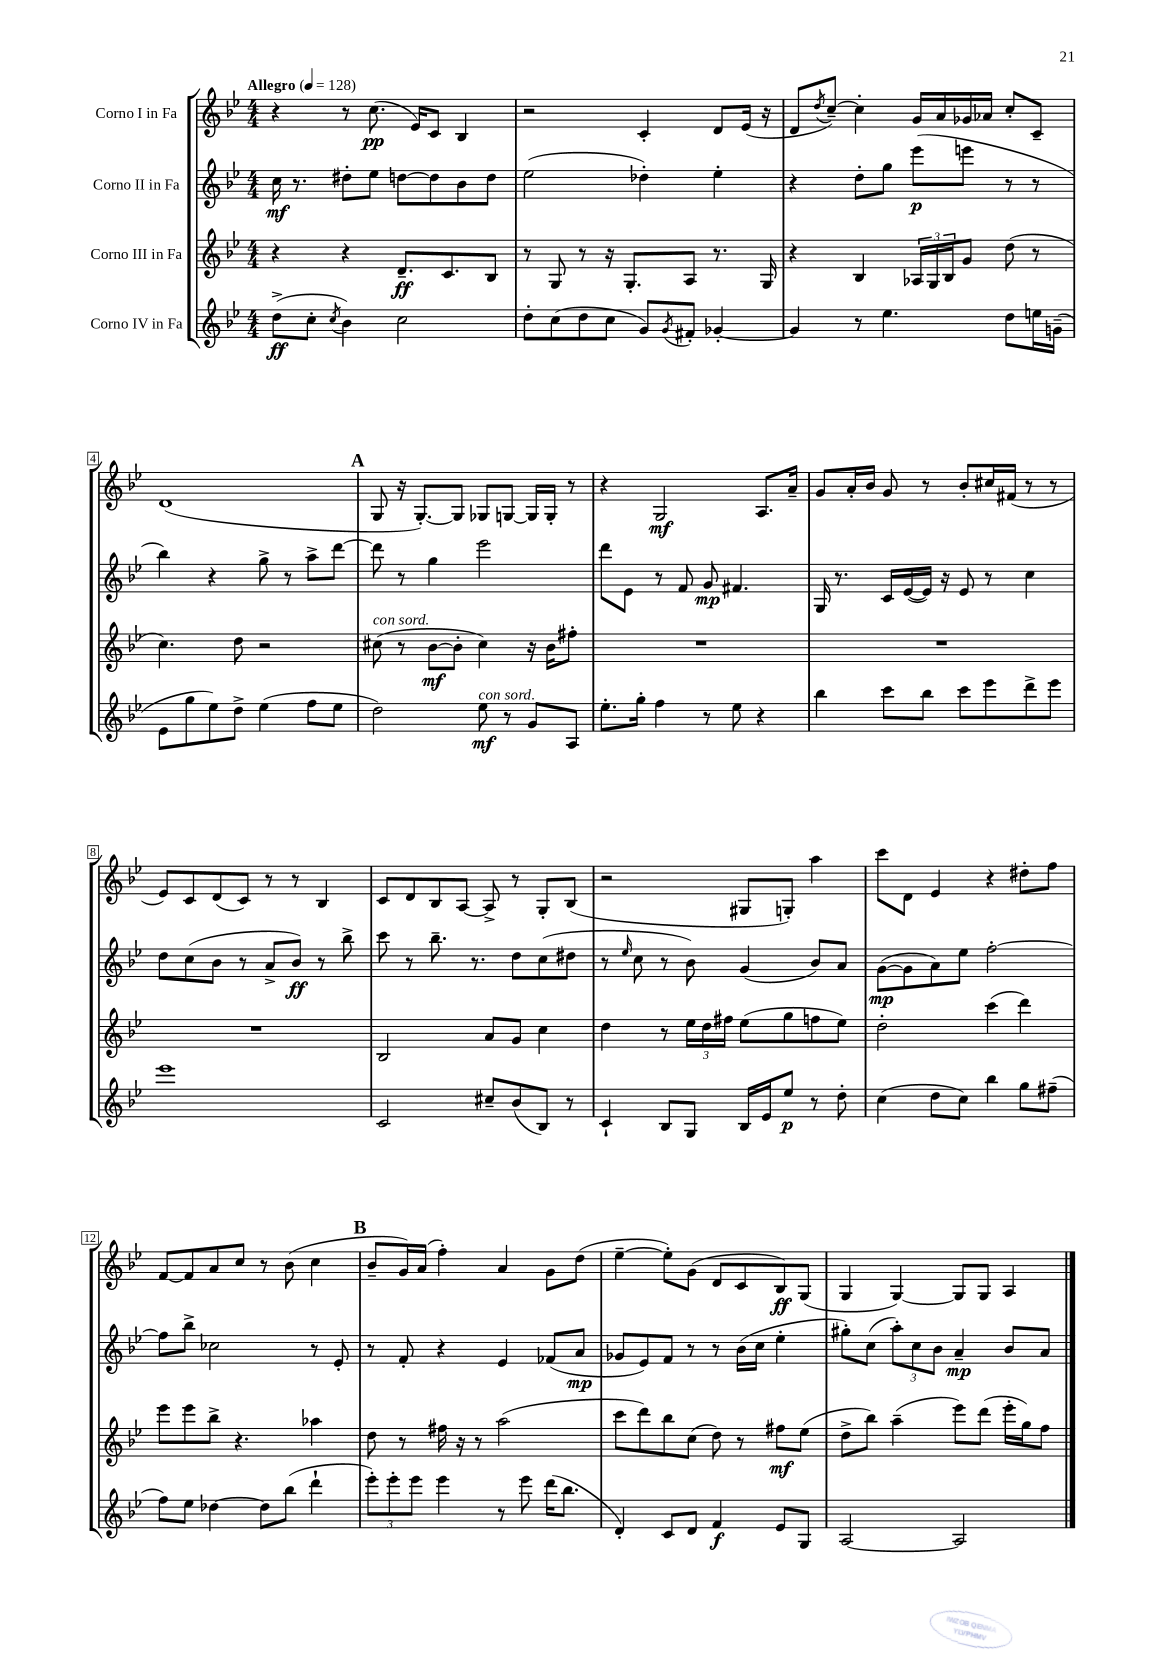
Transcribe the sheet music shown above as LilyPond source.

<<
\new StaffGroup <<
\new Staff = "s0" \with { instrumentName = "Corno I in Fa" } {
    \clef treble \key bes \major \numericTimeSignature \time 4/4 \tempo "Allegro" 4 = 128
    r4 r8 c''8.\pp( ees'16) c'8 bes4 |
    r2 c'4-. d'8 ees'16( r16 |
    d'8 \acciaccatura { d''8 } c''8~--) c''4-. g'16 a'16 ges'16 aes'16 c''8-. c'8-- |
    d'1( |
    \mark \markup { \bold "A" } g8 r16 g8.~-.) g8 ges8 g8~ g16 g16-. r8 |
    r4 g2\mf a8. a'16-- |
    g'8 a'16-. bes'16 g'8 r8 bes'8-. cis''16 fis'16( r8 r8 |
    ees'8) c'8 d'8( c'8) r8 r8 bes4 |
    c'8 d'8 bes8 a8~ a8-> r8 g8-. bes8( |
    r2 gis8 g8-.) a''4 |
    c'''8 d'8 ees'4 r4 dis''8-. f''8 |
    f'8~ f'8 a'8 c''8 r8 bes'8( c''4 |
    \mark \markup { \bold "B" } bes'8-- g'16) a'16( f''4-.) a'4 g'8 d''8( |
    ees''4~-- ees''8-.) g'8( d'8 c'8 bes8\ff) g8( |
    g4 g4~) g8 g8 a4 \bar "|." |
}
\new Staff = "s1" \with { instrumentName = "Corno II in Fa" } {
    \clef treble \key bes \major \numericTimeSignature \time 4/4
    c''16\mf r8. dis''8-. ees''8 d''8~ d''8 bes'8 d''8 |
    ees''2( des''4-.) ees''4-. |
    r4 d''8-. g''8 ees'''8\p( e'''8 r8 r8 |
    bes''4) r4 g''8-> r8 a''8-> d'''8~ |
    \mark \markup { \bold "A" } d'''8 r8 g''4 ees'''2 |
    d'''8 ees'8 r8 f'8 g'8\mp fis'4. |
    g16 r8. c'16 ees'16~( ees'16) r16 ees'8 r8 c''4 |
    d''8 c''8( bes'8 r8 a'8-> bes'8\ff) r8 bes''8-> |
    c'''8 r8 bes''8.-- r8. d''8 c''8( dis''8 |
    r8 \grace { ees''16 } c''8 r8 bes'8) g'4( bes'8) a'8 |
    g'8~\mp( g'8 a'8) ees''8 f''2~-. |
    f''8 bes''8-> ces''2 r8 ees'8-. |
    \mark \markup { \bold "B" } r8 f'8-. r4 ees'4 fes'8( a'8\mp |
    ges'8 ees'8) f'8 r8 r8 bes'16( c''16 ees''4-. |
    gis''8-.) c''8( \tuplet 3/2 { a''8-.) c''8 bes'8 } a'4--\mp bes'8 a'8 \bar "|." |
}
\new Staff = "s2" \with { instrumentName = "Corno III in Fa" } {
    \clef treble \key bes \major \numericTimeSignature \time 4/4
    r4 r4 d'8.--\ff c'8. bes8 |
    r8 g8 r8 r16 g8.-. a8 r8. g16 |
    r4 bes4 \tuplet 3/2 { aes16 g16 bes16 } g'8 d''8( r8 |
    c''4.) d''8 r2 |
    \mark \markup { \bold "A" } cis''8^\markup { \italic "con sord." }( r8 bes'8~\mf bes'8-. cis''4) r16 bes'16 fis''8-. |
    R1 |
    R1 |
    R1 |
    bes2 a'8 g'8 c''4 |
    d''4 r8 \tuplet 3/2 { ees''16 d''16 fis''16 } ees''8( g''8 f''8 ees''8) |
    d''2-. c'''4( d'''4) |
    ees'''8 ees'''8 bes''8-> r4. aes''4 |
    \mark \markup { \bold "B" } d''8 r8 fis''16 r16 r8 a''2( |
    c'''8 d'''8) bes''8 c''8( d''8) r8 fis''8\mf ees''8( |
    d''8-> bes''8) a''4--( ees'''8) d'''8( ees'''16-. g''16) f''8 \bar "|." |
}
\new Staff = "s3" \with { instrumentName = "Corno IV in Fa" } {
    \clef treble \key bes \major \numericTimeSignature \time 4/4
    d''8->\ff( c''8-. \acciaccatura { c''8 } bes'4) c''2 |
    d''8-. c''8( d''8 c''8 g'8) \acciaccatura { g'8 } fis'8-. ges'4~-. |
    ges'4 r8 ees''4. d''8 e''16 g'16--( |
    ees'8 g''8 ees''8) d''8-> ees''4( f''8 ees''8 |
    \mark \markup { \bold "A" } d''2) ees''8\mf^\markup { \italic "con sord." } r8 g'8 a8 |
    ees''8.-. g''16-. f''4 r8 ees''8 r4 |
    bes''4 c'''8 bes''8 c'''8 ees'''8 d'''8-> ees'''8 |
    ees'''1 |
    c'2 cis''8-- bes'8( bes8) r8 |
    c'4-! bes8 g8 bes16 ees'16 ees''8\p r8 d''8-. |
    c''4( d''8 c''8) bes''4 g''8 fis''8--( |
    f''8) ees''8 des''4~ des''8 bes''8( d'''4-! |
    \mark \markup { \bold "B" } \tuplet 3/2 { ees'''8-.) ees'''8-. ees'''8 } ees'''4 r8 ees'''8 d'''16( bes''8. |
    d'4-.) c'8 d'8 f'4\f ees'8 g8 |
    a2~ a2 \bar "|." |
}
>>
>>
\layout { \context { \Score \override BarNumber.stencil = #(make-stencil-boxer 0.1 0.3 ly:text-interface::print) } }
